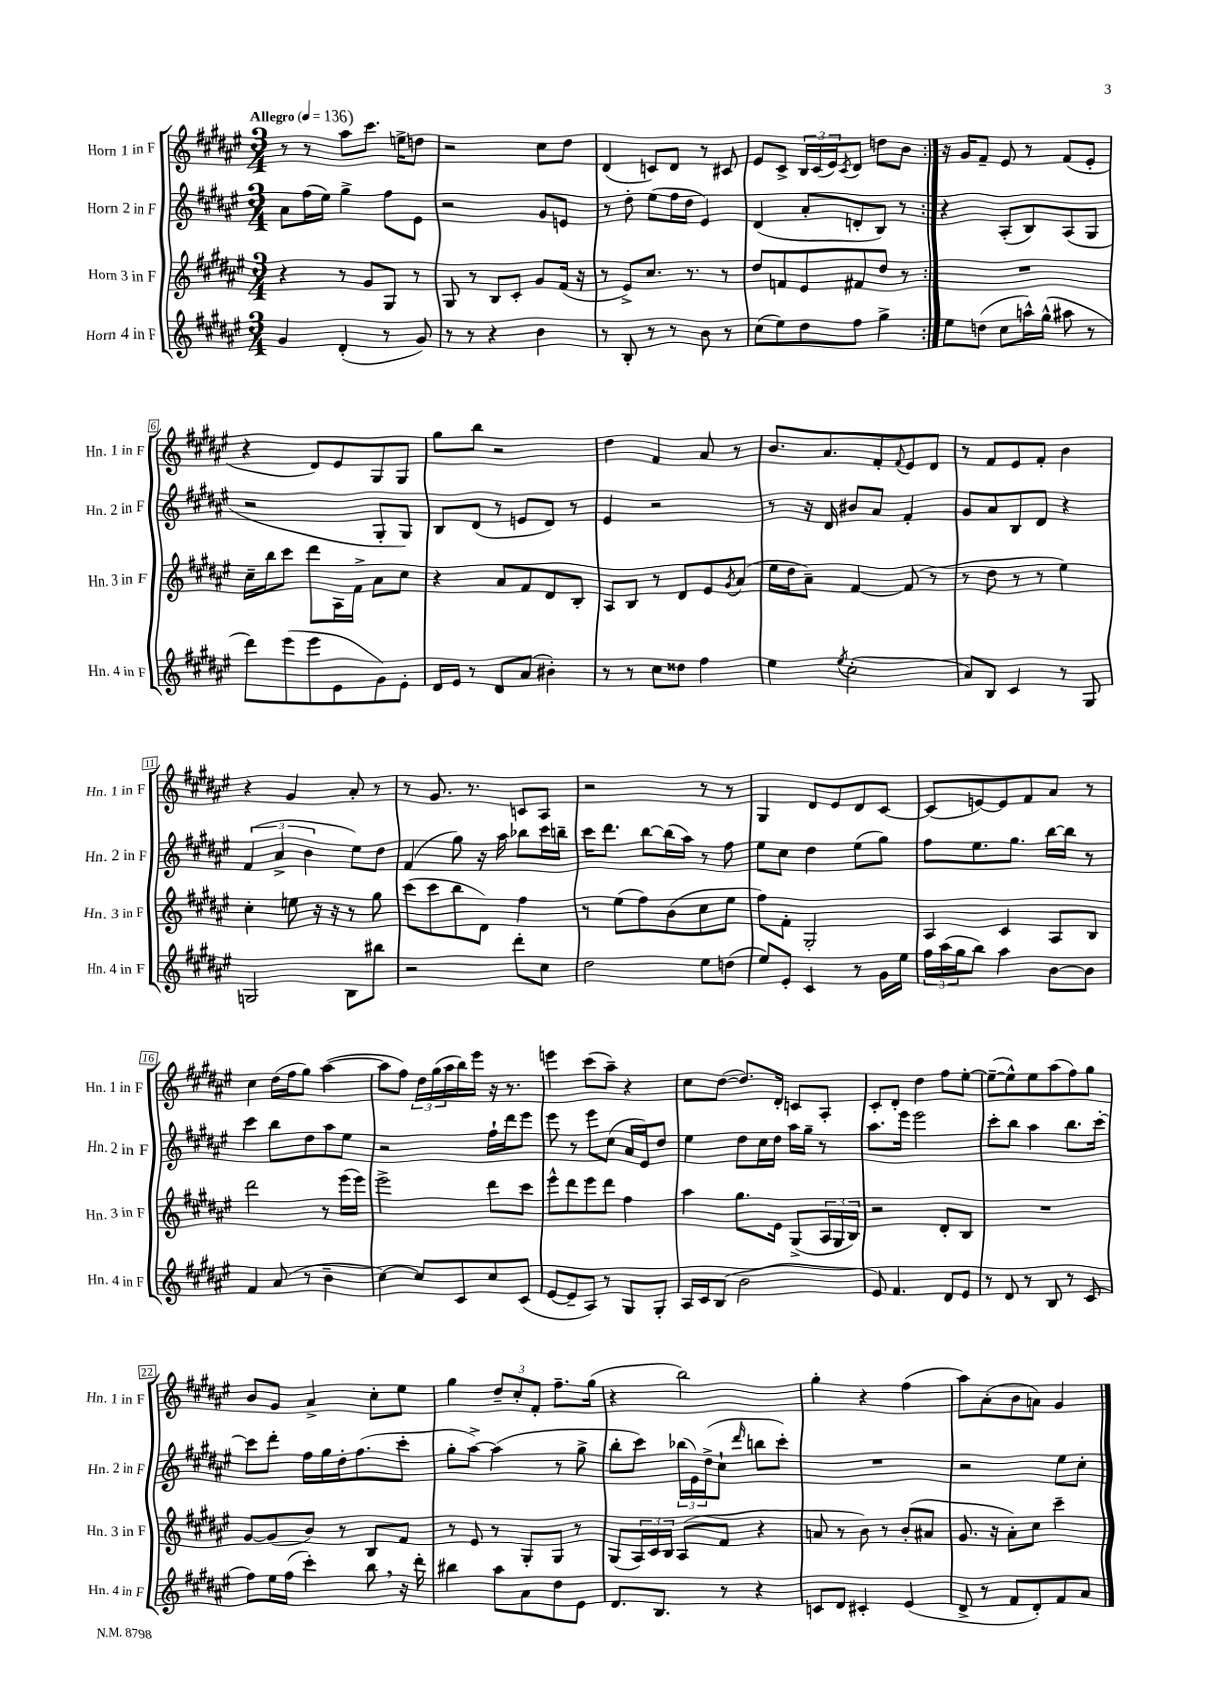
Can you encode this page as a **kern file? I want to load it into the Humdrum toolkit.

**kern	**kern	**kern	**kern
*part4	*part3	*part2	*part1
*staff4	*staff3	*staff2	*staff1
*I"Horn 4 in F	*I"Horn 3 in F	*I"Horn 2 in F	*I"Horn 1 in F
*I'Hn. 4 in F	*I'Hn. 3 in F	*I'Hn. 2 in F	*I'Hn. 1 in F
*clefG2	*clefG2	*clefG2	*clefG2
*k[f#c#g#d#a#e#]	*k[f#c#g#d#a#e#]	*k[f#c#g#d#a#e#]	*k[f#c#g#d#a#e#]
*M3/4	*M3/4	*M3/4	*M3/4
*MM136	*MM136	*MM136	*MM136
=1	=1	=1	=1
!	!	!	!LO:TX:a:B:t=Allegro
4g#/	4r	8a#\L	8r
.	.	(16ff#\L	8r
.	.	16ee#\JJ)	.
(4d#'/	8r	4gg#^\	8aa#\L
.	8g#/L	.	8.ccc#\J
8r	8G#/J	8ff#\L	.
.	.	.	16een^\KL
8g#/)	8r	8e#\J	8ddn\J
=2	=2	=2	=2
8r	8G#/	2r	2r
8r	8r	.	.
4r	8B/L	.	.
.	8c#'/J	.	.
4b\	8g#/L	8g#/L	8cc#\L
.	(16f#/Jk	8en/J	8dd#\J
.	16r	.	.
=3	=3	=3	=3
8r	8r	8r	(4d#/
8B'/	8e#^/L)	8dd#'\	.
8r	8.cc#/J	(8ee#\L	8cn/L)
8r	.	16ff#\L	8d#/J
.	8.r	16dd#\JJ	.
8b\	.	4e#/)	8r
8r	8r	.	8c#X/
=4	=4	=4	=4
(8cc#\L	8dd#/L	(4d#/	8e#/L
8ee#\)	8fn/	.	8c#^/J
8dd#\	8e#/	8a#'/L	24B/LL
.	.	.	(24c#/
.	.	.	24e#/J)
.	.	.	8qc#/
8ff#\J	8f#X/	8dn'/	8d#/J
4gg#^\	8dd#/J	8B/J)	8ddn\L
.	8r	8r	8b\J
=5:|!	=5:|!	=5:|!	=5:|!
8ee#\L	2.r	4r	16r
.	.	.	16g#/KL
(8ddn\J	.	.	8f#~/J
8cc#\L	.	(8A#'/L	8e#/
16aan^^\L)	.	8B/)	8r
(16gg#^^\JJ	.	.	.
8aa#X\	.	(8A#/	(8f#/L
8r	.	8G#/J	8e#'/J
!!LO:LB:g=z
=6	=6	=6	=6
8ddd#\L)	16cc#~\LL	2r	4r
.	16bb\J	.	.
(8eee#\	8ccc#\J	.	.
8eee#\	8ddd#\L	.	8d#/L)
8e#\	16A#\L	.	8e#/
.	16f#^\JJ	.	.
8g#\)	8a#\L	8G#'/L	8G#/
8e#'\J	8cc#\J	8G#/J)	8G#/J
=7	=7	=7	=7
16d#/LL	4r	8B/L	8gg#\L
16e#/JJ	.	.	.
8r	.	(8d#/J	8bb\J
8d#/L	8a#/L	8r	2r
(8a#/J	8f#/	8en/L	.
4b#X'\)	8d#/	8d#/J)	.
.	8B'/J	8r	.
=8	=8	=8	=8
8r	8A#/L	4e#/	4dd#\
8r	8B/J	.	.
8cc#\L	8r	2r	4f#/
8dd##X\J	8d#/L	.	.
4ff#\	8e#/	.	8a#/
.	8qg#/	.	.
.	(8a#/J	.	8r
=9	=9	=9	=9
4ee#\	16ee#\LL	8r	8.b/L
.	16dd#\J	.	.
.	8a#~\J)	16r	.
.	.	16d#/	8.a#/
8qee#/	.	.	.
(2cc#'\	[4f#/	8b#X/L	.
.	.	8a#/J	8f#'/
.	.	.	8qqf#/
.	(8f#/]	4f#'/	8e#/
.	8r	.	8d#/J
=10	=10	=10	=10
8a#/L)	8r	8g#/L	8r
8B/J	8dd#\	8a#/	8f#/L
4c#/	8r	8B/	8e#/
.	8r	8d#/J	8f#'/J
8r	4ee#\)	4r	4b\
8G#/	.	.	.
!!LO:LB:g=z
=11	=11	=11	=11
2Gn/	4cc#'\	(6f#/	4r
.	.	6a#^/	.
.	8een\	.	4g#/
.	.	6b\	.
.	16r	.	.
.	16r	.	.
8B\L	8r	8ee#\L)	8a#'/
8bb#X\J	8gg#\	8dd#\J	8r
=12	=12	=12	=12
2r	(8ccc#\L	(4f#/	8r
.	8ccc#\	.	8.g#/
.	8bb\	8gg#\)	.
.	.	.	8.r
.	8d#\J)	16r	.
.	.	16aa#\	.
8ddd#'\L	4ff#\	8bb-X\L	8cn/L
8cc#\J	.	16ccc#\L	8A#/J
.	.	16bbn~\JJ	.
=13	=13	=13	=13
2dd#\	8r	16ccc#\KL	2r
.	.	8.ddd#\J	.
.	(8ee#\L	.	.
.	8ff#\)	[8bb\L	.
.	(8b\	(16bb\L]	.
.	.	16aa#\JJ)	.
8ee#\L	8cc#\	8r	8r
(8ddn\J	8ee#\J	8ff#\	8r
=14	=14	=14	=14
8ee#/L)	8ff#\L)	8ee#\L	4G#/
8e#'/J	8f#'\J	8cc#\J	.
4c#/	2G#'/	4dd#\	8d#/L
.	.	.	8e#/
8r	.	(8ee#\L	8d#/
16g#\LL	.	8gg#\J)	[8c#/J
16ee#\JJ	.	.	.
=15	=15	=15	=15
24ff#\LL	4A#/	8ff#\L	(8c#/L]
(24aa#\	.	.	.
24gg#\J	.	.	.
8bb\J)	.	8.ee#\	[8en/)
4aa#\	4c#/	.	8e/]
.	.	8.gg#\J	.
.	.	.	8f#/
[8b\L	8A#/L	[16bb\LL	8a#/J
.	.	16bb\JJ]	.
8b\J]	8B/J	8r	8r
!!LO:LB:g=z
=16	=16	=16	=16
4f#/	2ddd#\	4ccc#\	4cc#\
(8a#/	.	8bb\L	(16dd#\LL
.	.	.	16ff#\J
8r	.	8dd#\	8gg#\J)
4b~\	8r	8aa#\	([4aa#\
.	(16eee#\LL	8ee#\J	.
.	16eee#\JJ)	.	.
=17	=17	=17	=17
[4cc#\)	2eee#^\	2r	8aa#\L]
.	.	.	8ff#\J)
8cc#/L]	.	.	24dd#\LL
.	.	.	(24gg#\
.	.	.	24aa#\
8c#/	.	.	16bb\)
.	.	.	16eee#\JJ
8cc#/	8ddd#\L	16ff#`\LL	16r
.	.	16ddd#\J	8.r
(8c#/J	8ccc#\J	8eee#\J	.
=18	=18	=18	=18
[8e#/L	8eee#^^\L	8eee#\	4eeen\
8e#~/]	8ddd#\	8r	.
8A#/J)	8eee#\	8eee#\L	(8ccc#\L
8r	8ddd#\J	(8cc#\J	8aa#~\J)
8G#/L	4ff#\	16a#/LL	4r
.	.	16e#/J)	.
8G#'/J	.	8dd#/J	.
=19	=19	=19	=19
16A#/LL	4aa#\	4ee#\	8cc#\L
16c#/J	.	.	.
(8B/J	.	.	([8dd#\J
2b\	8.gg#\L	8dd#\L	8.dd#/L])
.	.	16cc#\L	.
.	16e#\Jk	16dd#\JJ	16d#'/Jk
.	(8G#^/L	16aa#\LL	8cn/L
.	.	16gg#~\JJ	.
.	24A#/L	8r	8A#'/J
.	24G#/	.	.
.	24B/JJ)	.	.
=20	=20	=20	=20
8e#/)	2r	8.aa#\L	8c#'/L
4.f#/	.	.	8d#'/J
.	.	16eee#\Jk	.
.	.	2eee#\	4dd#\
8d#/L	8d#'/L	.	8ff#\L
8e#/J	8B/J	.	[8ee#'\J
=21	=21	=21	=21
8r	2.r	8ccc#'\L	(8ee#~\L_
8d#/	.	8bb\J	8ee#^^\])
8r	.	4aa#\	8ee#\
8B/	.	.	(8aa#\
8r	.	8.bb\L	8ff#\)
(8c#/	.	.	8gg#\J
.	.	[16ccc#'\Jk	.
!!LO:LB:g=z
=22	=22	=22	=22
8ff#\L)	[8g#/L	8ccc#\L]	8b/L
16ee#\L	(8g#/]	8ddd#'\J	8g#/J
(16ff#\JJ	.	.	.
4ccc#'\)	8b/J)	16ff#\LL	4a#^/
.	.	16gg#\	.
.	8r	16dd#'\J	.
.	.	(8.ff#\	.
8bb,\	8B/L	.	8cc#'\L
16r	8f#/J	8ccc#'\J	8ee#\J
16ddd#'\	.	.	.
=23	=23	=23	=23
4bb#X\	8r	8gg#'\L	4gg#\
.	8e#/	[8aa#^\J)	.
8aa#\L	8r	(4aa#\]	12dd#~/L
.	.	.	12cc#'/
8a#\	8G#'/L	.	.
.	.	.	12f#'/J
8dd#\	8G#/J	8r	8.ff#~\L
8e#\J	8r	8gg#^\	.
.	.	.	(16gg#\Jk
=24	=24	=24	=24
8.d#/L	(8G#/L	8bb'\L	4r
.	24A#/L)	8ccc#\J)	.
.	24c#/	.	.
8.B/J	.	.	.
.	24B/JJ	.	.
.	(8A#/L	(24bb-X\LL	2bb\)
.	.	24e#\)	.
.	.	(24dd#^\J	.
8r	8f#/J	8cc#`\J	.
.	.	16qqddd#/	.
4r	4r	8bbn\L	.
.	.	8ccc#'\J)	.
=25	=25	=25	=25
8cn/L	8an/	2.r	4gg#'\
8d#/J	8r	.	.
4c#X'/	8b\)	.	4r
.	8r	.	.
(4e#/	(8b'/L	.	(4ff#\
.	8a#X/J	.	.
=26	=26	=26	=26
8d#^/	8.g#/	2r	8aa#\L)
8r	.	.	(8a#'\
.	16r	.	.
8f#/L	8a#'\L)	.	8b\
8d#'/)	8cc#\J	.	8an\J)
8f#/	4ccc#~\	8ee#\L	4g#/
8a#/J	.	8cc#'\J	.
==	==	==	==
*-	*-	*-	*-
